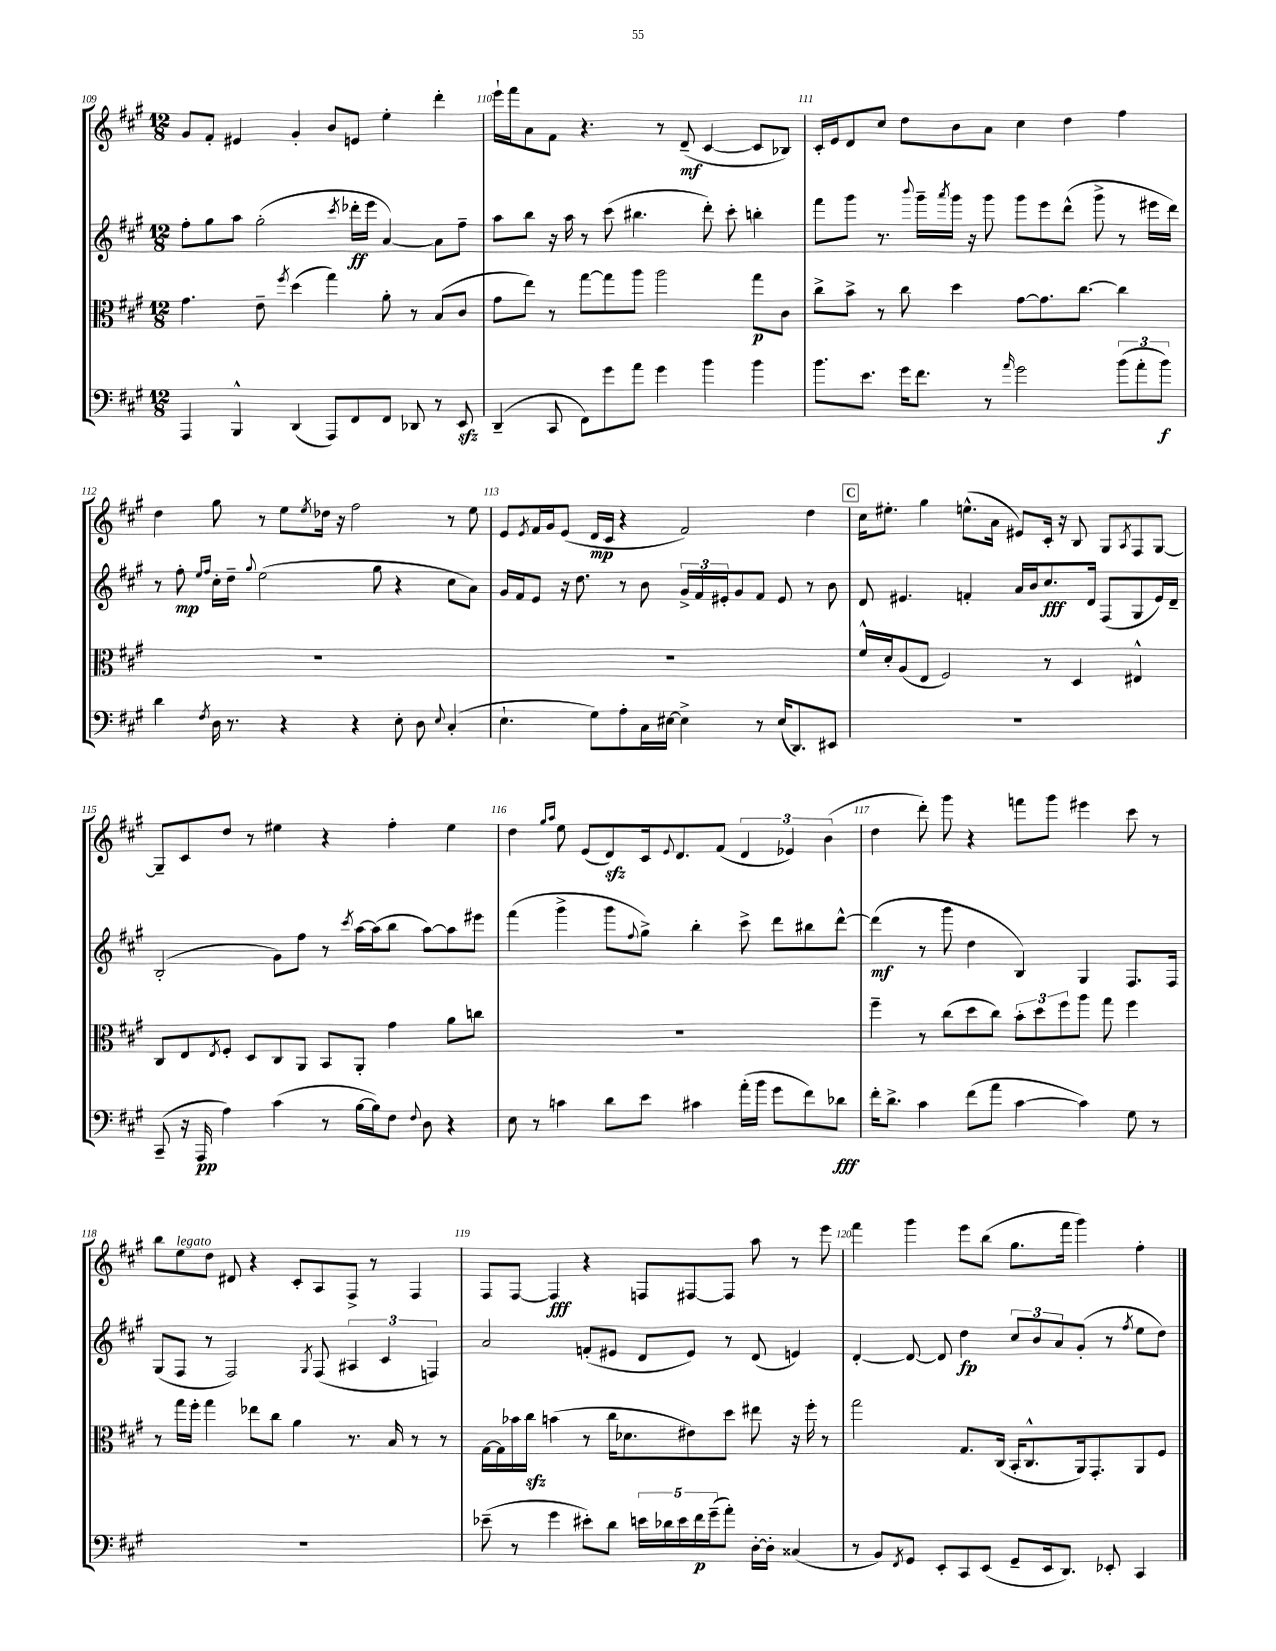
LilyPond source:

<<
\new StaffGroup <<
\new Staff = "s0" {
    \clef treble \key a \major \numericTimeSignature \time 12/8
    gis'8 fis'8-. eis'4 gis'4-. b'8 e'8 e''4-. d'''4-. |
    e'''16-! fis'''16 a'8 fis'8 r4. r8 d'8--\mf( cis'4~ cis'8 bes8) |
    cis'16-. e'16 d'8 cis''8 d''8 b'8 a'8 cis''4 d''4 fis''4 |
    d''4 gis''8 r8 e''8 \acciaccatura { e''8 } des''16 r16 fis''2 r8 e''8 |
    e'8 \acciaccatura { e'8 } fis'16 gis'16 e'8( d'16\mp cis'16 r4 fis'2) d''4 |
    \mark \markup { \box "C" } cis''16 eis''8.-. gis''4 e''8.-^( a'16 eis'8) cis'16-. r16 b8 gis8 \acciaccatura { a8 } fis8 gis8~ |
    gis8-- cis'8 d''8 r8 eis''4 r4 fis''4-. eis''4 |
    d''4 \grace { gis''16 a''16 } e''8 e'8( d'8\sfz) cis'16 \appoggiatura { e'8 } d'8. fis'8( \tuplet 3/2 { d'4 ees'4) b'4( } |
    d''4 d'''8-.) gis'''8 r4 f'''8 gis'''8 eis'''4 cis'''8 r8 |
    b''8 e''8^\markup { \italic "legato" } d''8 dis'8 r4 cis'8-. a8 fis8-> r8 fis4 |
    fis8 fis8~ fis4\fff r4 f8 fis8~ fis8 a''8 r8 e'''8 |
    fis'''4 gis'''4 e'''8 b''8( gis''8. fis'''16 gis'''4) fis''4-. \bar "|." |
}
\new Staff = "s1" {
    \clef treble \key a \major \numericTimeSignature \time 12/8
    fis''8-. gis''8 a''8 gis''2-.( \acciaccatura { cis'''8 } des'''16-.\ff e'''16 a'4~) a'8 fis''8-- |
    a''8 b''8 r16 a''16 r8 cis'''8( bis''4. d'''8-.) cis'''8-. b''4-. |
    fis'''8 gis'''8 r8. \appoggiatura { b'''8 } gis'''16-- \acciaccatura { a'''8 } gis'''16 r16 gis'''8 gis'''8 e'''8 d'''8-^( gis'''8-> r8 eis'''16 d'''16) |
    r8 fis''8-.\mp \grace { e''16 fis''16 } cis''16-. d''16-- \appoggiatura { gis''8 } e''2( gis''8 r4 cis''8 a'8) |
    gis'16 fis'16 e'8 r16 d''8. r8 b'8 \tuplet 3/2 { gis'16-> fis'16 eis'16-. } gis'8 fis'8 eis'8 r8 b'8 |
    \mark \markup { \box "C" } d'8 eis'4. f'4-. a'16 b'16 cis''8.\fff d'16 fis8( gis8 eis'16) d'16-- |
    b2-.( gis'8) fis''8 r8 \acciaccatura { cis'''8 } a''16~ a''16( b''8 a''8~) a''8 eis'''8 |
    fis'''4( gis'''4-> gis'''8 \appoggiatura { fis''8 } gis''8->) b''4-. cis'''8-> d'''8 bis''8 d'''8~-^ |
    d'''4\mf( r8 gis'''8 d''4 b4) gis4 fis8. fis16 |
    gis8( fis8 r8 fis2) \acciaccatura { gis8 } fis8( \tuplet 3/2 { ais4 cis'4 f4) } |
    a'2 f'8-.( eis'8 d'8 eis'8) r8 d'8( e'4) |
    d'4~-. d'8~ d'8 d''4\fp \tuplet 3/2 { cis''8 b'8 a'8 } gis'8-.( r8 \acciaccatura { fis''8 } e''8 d''8) \bar "|." |
}
\new Staff = "s2" {
    \clef alto \key a \major \numericTimeSignature \time 12/8
    gis'4. e'8-- \acciaccatura { fis''8 } d''4( gis''4) a'8-. r8 b8( cis'8 |
    gis'8 e''8) r8 gis''8~ gis''8 a''8 a''2 gis''8\p cis'8 |
    cis''8-> b'8-> r8 cis''8 d''4 gis'8~ gis'8. cis''8.~ cis''4 |
    R1. |
    R1. |
    \mark \markup { \box "C" } fis'16-^ d'16-. a8( e8 fis2) r8 d4 eis4-^ |
    cis8 e8 \acciaccatura { e8 } fis8-. d8 cis8 a,8 b,8 a,8-. gis'4 a'8 c''8 |
    R1. |
    fis''4-- r8 cis''8( d''8 cis''8) \tuplet 3/2 { b'8-. d''8 fis''8 } a''8 gis''8 fis''4 |
    r8 gis''16 fis''16-. gis''4 ees''8 cis''8 a'4 r8. b16 r8 r8 |
    gis16~ gis16 bes'16 cis''16\sfz b'4( r8 cis''16 des'8. eis'8) d''8 eis''8 r16 fis''16-. r8 |
    gis''2 gis8. cis16( b,16-. cis8.-^ a,16) gis,8.-. a,8 fis8 \bar "|." |
}
\new Staff = "s3" {
    \clef bass \key a \major \numericTimeSignature \time 12/8
    a,,4 b,,4-^ d,4( a,,8) fis,8 fis,8 des,8 r8 e,8\sfz |
    d,4--( cis,8 fis,8) gis'8 a'8 gis'4 b'4 b'4 |
    b'8. e'8. gis'16 fis'8. r8 \grace { a'16 } gis'2 \tuplet 3/2 { b'8( a'8-. b'8\f) } |
    d'4 \acciaccatura { fis8 } d16 r8. r4 r4 e8-. d8 \appoggiatura { e8 } cis4-.( |
    e4.-! gis8) a8-. cis16 eis16~ eis4-> r8 eis16( d,8.) eis,8 |
    \mark \markup { \box "C" } R1. |
    cis,8--( r16 a,,16\pp a4) cis'4( r8 b16~ b16) fis8 \appoggiatura { fis8 } d8 r4 |
    e8 r8 c'4 d'8 e'8 cis'4 a'16-.( b'16 gis'8 fis'8) des'8\fff |
    fis'16-. d'8.-> cis'4 fis'8( a'8 cis'4~ cis'4) gis8 r8 |
    R1. |
    ees'8--( r8 gis'4 eis'8-.) d'8 \tuplet 5/4 { e'16 des'16 e'16 fis'16\p gis'16--( } a'8-.) d16~-. d16-. cisis4( |
    r8 b,8) \acciaccatura { fis,8 } gis,8 e,8-. cis,8 e,8( gis,8-- e,16 d,8.) ees,8-. cis,4 \bar "|." |
}
>>
>>
\layout { \context { \Score currentBarNumber = #109 \override BarNumber.break-visibility = ##(#f #t #t) barNumberVisibility = #all-bar-numbers-visible } }
